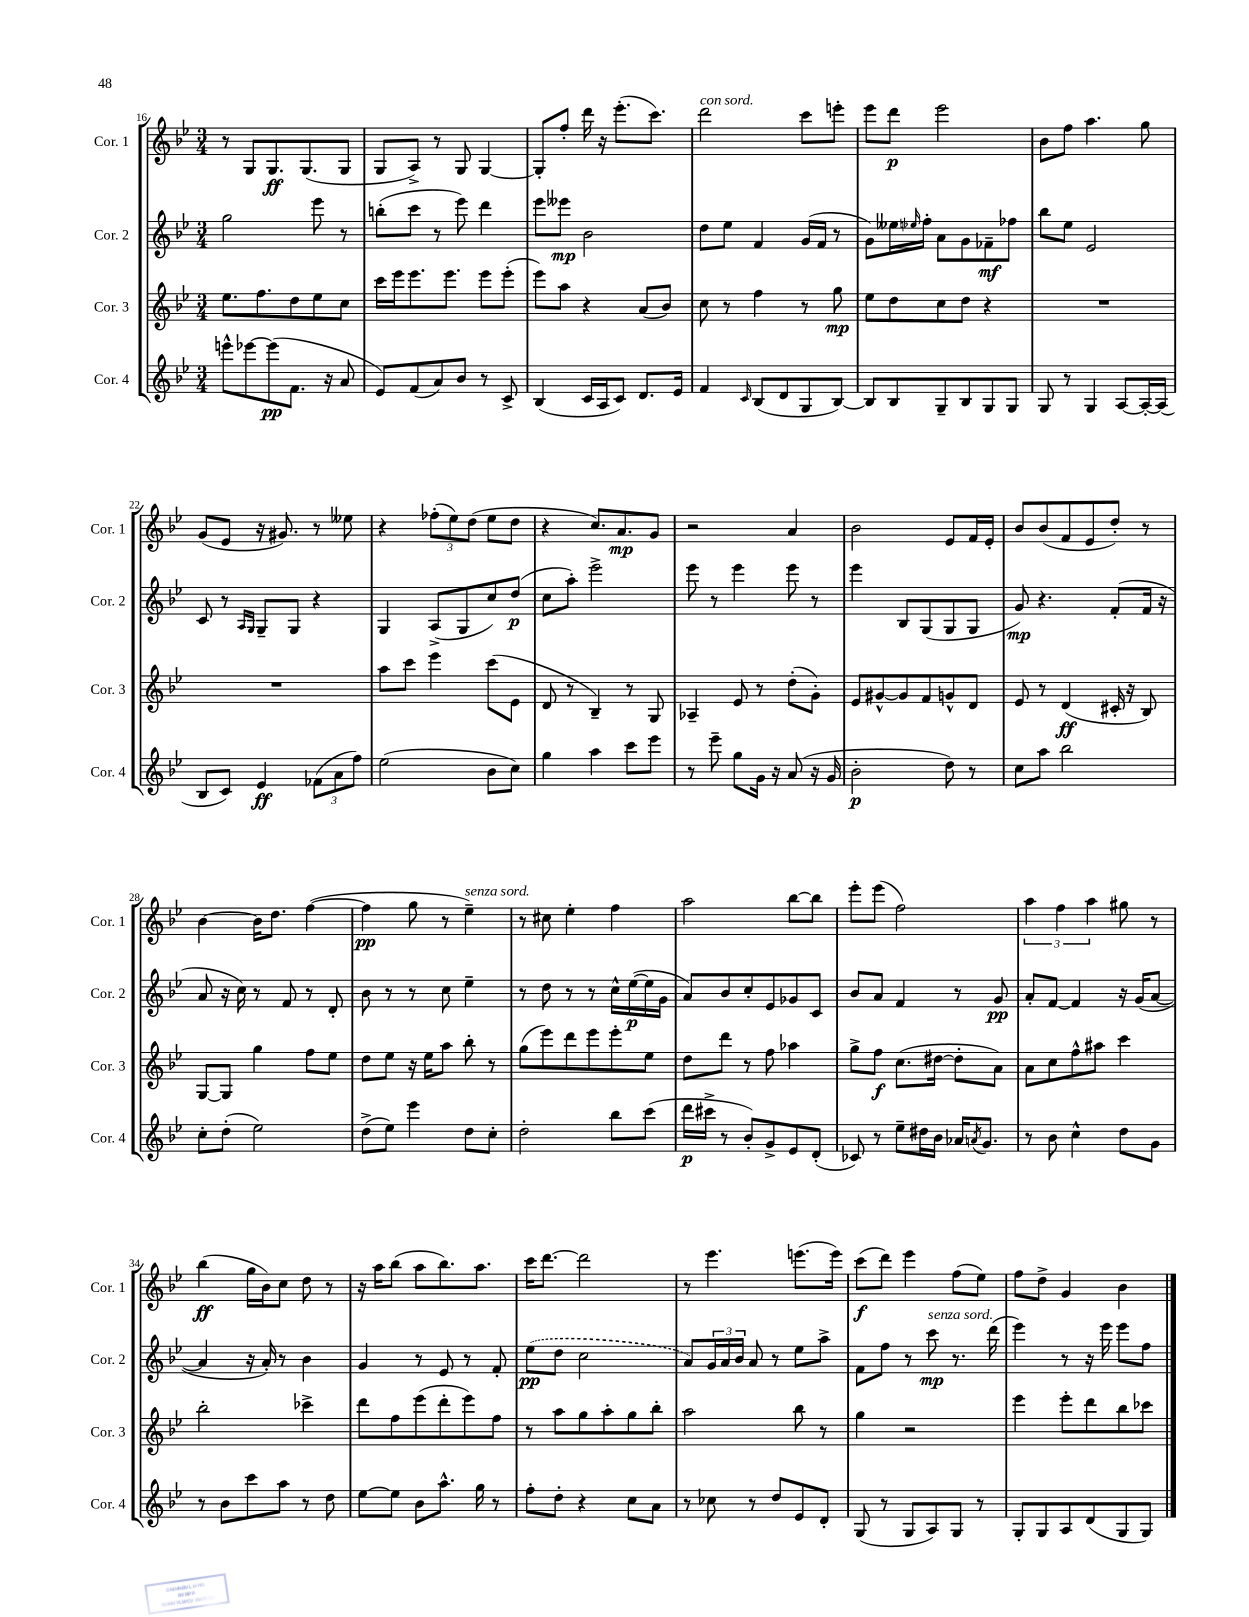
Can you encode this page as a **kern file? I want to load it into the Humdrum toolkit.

**kern	**dynam	**kern	**dynam	**kern	**dynam	**kern	**dynam
*part4	*part4	*part3	*part3	*part2	*part2	*part1	*part1
*staff4	*staff4	*staff3	*staff3	*staff2	*staff2	*staff1	*staff1
*I"Cor. 4	*	*I"Cor. 3	*	*I"Cor. 2	*	*I"Cor. 1	*
*I'Cor. 4	*	*I'Cor. 3	*	*I'Cor. 2	*	*I'Cor. 1	*
*clefG2	*	*clefG2	*	*clefG2	*	*clefG2	*
*k[b-e-]	*	*k[b-e-]	*	*k[b-e-]	*	*k[b-e-]	*
*M3/4	*	*M3/4	*	*M3/4	*	*M3/4	*
=16	=16	=16	=16	=16	=16	=16	=16
8eeen^^\L	.	8.ee-\L	.	2gg\	.	8r	.
[8eee-X\	.	.	.	.	.	8G/L	.
.	.	8.ff\	.	.	.	.	.
(8eee-\]	pp	.	.	.	.	8.G/	ff
8.f\J	.	8dd\	.	.	.	.	.
.	.	.	.	.	.	(8.G/	.
.	.	8ee-\	.	8eee-\	.	.	.
16r	.	.	.	.	.	.	.
8a/	.	8cc\J	.	8r	.	8G/J	.
=17	=17	=17	=17	=17	=17	=17	=17
8e-/L)	.	16ccc\LL	.	(8bbn'\L	.	8G/L	.
.	.	16eee-\J	.	.	.	.	.
(8f/	.	8.eee-\	.	8ccc\J	.	8A^/J)	.
8a/)	.	.	.	8r	.	8r	.
.	.	8.eee-\J	.	.	.	.	.
8b-/J	.	.	.	8eee-\)	.	8G/	.
8r	.	8eee-\L	.	4ddd\	.	[4G/	.
8c^/	.	(8eee-'\J	.	.	.	.	.
=18	=18	=18	=18	=18	=18	=18	=18
(4B-/	.	8eee-\L)	.	8eee-\L	.	8G'/L]	.
.	.	8aa\J	.	8eee--X\J	mp	8ff'/J	.
16c/LL	.	4r	.	2b-\	.	16ddd\	.
16A/J	.	.	.	.	.	16r	.
8c/J)	.	.	.	.	.	(8.eee-'\L	.
8.d/L	.	(8a/L	.	.	.	.	.
.	.	.	.	.	.	8.ccc\J)	.
.	.	8b-/J)	.	.	.	.	.
16e-/Jk	.	.	.	.	.	.	.
=19	=19	=19	=19	=19	=19	=19	=19
!	!	!	!	!	!	!LO:TX:a:i:t=con sord.	!
4f/	.	8cc\	.	8dd\L	.	2ddd\	.
.	.	8r	.	8ee-\J	.	.	.
16qqc/	.	.	.	.	.	.	.
(8B-/L	.	4ff\	.	4f/	.	.	.
8d/	.	.	.	.	.	.	.
8G/	.	8r	.	(16g/LL	.	8ccc\L	.
.	.	.	.	16f/JJ	.	.	.
[8B-/J)	.	8gg\	mp	8r	.	8eeen'\J	.
=20	=20	=20	=20	=20	=20	=20	=20
8B-/L]	.	8ee-\L	.	8g\L)	.	8eee-\L	.
8B-/	.	8dd\	.	16ee--X\L	.	8ddd\J	p
.	.	.	.	16qqee-X/	.	.	.
.	.	.	.	16ff'\JJ	.	.	.
8G~/	.	8cc\	.	8a\L	.	2eee-\	.
8B-/	.	8dd\J	.	8g\	.	.	.
8G/	.	4r	.	8f-X~\	mf	.	.
8G/J	.	.	.	8ff-X\J	.	.	.
=21	=21	=21	=21	=21	=21	=21	=21
8G/	.	2.r	.	8bb-\L	.	8b-\L	.
8r	.	.	.	8ee-\J	.	8ff\J	.
4G/	.	.	.	2e-/	.	4.aa\	.
[8A/L	.	.	.	.	.	.	.
16A'/L_	.	.	.	.	.	8gg\	.
(16A/JJ]	.	.	.	.	.	.	.
!!LO:LB:g=z
=22	=22	=22	=22	=22	=22	=22	=22
8B-/L	.	2.r	.	8c/	.	(8g/L	.
8c/J)	.	.	.	8r	.	8e-/J	.
.	.	.	.	16qqA/LL	.	.	.
.	.	.	.	16qqG/JJ	.	.	.
4e-/	ff	.	.	8G~/L	.	16r	.
.	.	.	.	.	.	8.g#X/)	.
.	.	.	.	8G/J	.	.	.
(12f-X\L	.	.	.	4r	.	8r	.
12a\	.	.	.	.	.	.	.
.	.	.	.	.	.	8ee--X\	.
12ff\J)	.	.	.	.	.	.	.
=23	=23	=23	=23	=23	=23	=23	=23
(2ee-\	.	8aa\L	.	4G/	.	4r	.
.	.	8ccc\J	.	.	.	.	.
.	.	4eee-\	.	(8A^/L	.	(12ff-X'\L	.
.	.	.	.	.	.	12ee-\)	.
.	.	.	.	8G/	.	.	.
.	.	.	.	.	.	(12dd\J	.
8b-\L	.	(8ccc\L	.	8cc/)	.	8ee-\L	.
8cc\J)	.	8e-\J	.	(8dd/J	p	8dd\J	.
=24	=24	=24	=24	=24	=24	=24	=24
4gg\	.	8d/	.	8cc\L	.	4r	.
.	.	8r	.	8aa'\J)	.	.	.
4aa\	.	4B-~/)	.	2eee-^\	.	8.cc/L)	.
.	.	.	.	.	.	8.a/	mp
8ccc\L	.	8r	.	.	.	.	.
8eee-\J	.	8G/	.	.	.	8g/J	.
=25	=25	=25	=25	=25	=25	=25	=25
8r	.	4A-X~/	.	8eee-\	.	2r	.
8eee-~\	.	.	.	8r	.	.	.
8gg\L	.	8e-/	.	4eee-\	.	.	.
16g\Jk	.	8r	.	.	.	.	.
16r	.	.	.	.	.	.	.
(8a/	.	(8dd'\L	.	8eee-\	.	4a/	.
16r	.	8g'\J)	.	8r	.	.	.
16g/	.	.	.	.	.	.	.
=26	=26	=26	=26	=26	=26	=26	=26
2b-'\	p	8e-/L	.	4eee-\	.	2b-\	.
.	.	[8g#X^^/	.	.	.	.	.
.	.	8g#/]	.	8B-/L	.	.	.
.	.	8f/	.	(8G/	.	.	.
8dd\)	.	8gn^^/	.	8G/	.	8e-/L	.
8r	.	8d/J	.	8G/J	.	16f/L	.
.	.	.	.	.	.	16e-'/JJ	.
=27	=27	=27	=27	=27	=27	=27	=27
8cc\L	.	8e-/	.	8g/)	mp	8b-/L	.
8aa\J	.	8r	.	4.r	.	(8b-/	.
2bb-\	.	(4d/	ff	.	.	8f/	.
.	.	.	.	.	.	8e-/	.
.	.	16c#X'/	.	(8f'/L	.	8dd'/J)	.
.	.	16r	.	.	.	.	.
.	.	8B-/)	.	16f/Jk	.	8r	.
.	.	.	.	16r	.	.	.
!!LO:LB:g=z
=28	=28	=28	=28	=28	=28	=28	=28
8cc'\L	.	[8G/L	.	8a/	.	[4b-\	.
(8dd'\J	.	8G/J]	.	16r	.	.	.
.	.	.	.	16cc\)	.	.	.
2ee-\)	.	4gg\	.	8r	.	16b-\KL]	.
.	.	.	.	.	.	8.dd\J	.
.	.	.	.	8f/	.	.	.
.	.	8ff\L	.	8r	.	([4ff\	.
.	.	8ee-\J	.	8d'/	.	.	.
=29	=29	=29	=29	=29	=29	=29	=29
(8dd^\L	.	8dd\L	.	8b-\	.	4ff\]	pp
8ee-\J)	.	8ee-\J	.	8r	.	.	.
4eee-\	.	16r	.	8r	.	8gg\	.
.	.	16ee-\KL	.	.	.	.	.
.	.	8aa\J	.	8cc\	.	8r	.
!	!	!	!	!	!	!LO:TX:a:i:t=senza sord.	!
8dd\L	.	8bb-'\	.	4ee-~\	.	4ee-~\)	.
8cc'\J	.	8r	.	.	.	.	.
=30	=30	=30	=30	=30	=30	=30	=30
2dd'\	.	(8gg\L	.	8r	.	8r	.
.	.	8eee-\)	.	8dd\	.	8cc#X\	.
.	.	8ddd\	.	8r	.	4ee-'\	.
.	.	8eee-\	.	8r	.	.	.
8bb-\L	.	8eee-'\	.	16cc^^\LL	.	4ff\	.
.	.	.	.	([16ee-\	p	.	.
(8ccc\J	.	8ee-\J	.	16ee-\]	.	.	.
.	.	.	.	16g\JJ	.	.	.
=31	=31	=31	=31	=31	=31	=31	=31
16ddd\LL	p	8dd\L	.	8a/L)	.	2aa\	.
16ccc#X^\JJ	.	.	.	.	.	.	.
8r	.	8ddd\J	.	8b-/	.	.	.
8b-'/L)	.	8r	.	8cc'/	.	.	.
8g^/	.	8ff\	.	8e-/	.	.	.
8e-/	.	4aa-X\	.	8g-X/	.	[8bb-\L	.
(8d'/J	.	.	.	8c/J	.	8bb-\J]	.
=32	=32	=32	=32	=32	=32	=32	=32
8c-X/)	.	8gg^\L	.	8b-/L	.	8eee-'\L	.
8r	.	8ff\J	f	8a/J	.	(8eee-\J	.
8ee-~\L	.	(8.cc\L	.	4f/	.	2ff\)	.
16dd#X\L	.	.	.	.	.	.	.
16b-\JJ	.	[16dd#X\Jk	.	.	.	.	.
16a-X/KL	.	8dd#'\L]	.	8r	.	.	.
8qan/	.	.	.	.	.	.	.
8.g/J	.	.	.	.	.	.	.
.	.	8a\J)	.	8g/	pp	.	.
=33	=33	=33	=33	=33	=33	=33	=33
8r	.	8a\L	.	8a'/L	.	6aa\	.
8b-\	.	8cc\	.	[8f/J	.	.	.
.	.	.	.	.	.	6ff\	.
4cc^^\	.	8ff^^\	.	4f/]	.	.	.
.	.	.	.	.	.	6aa\	.
.	.	8aa#X\J	.	.	.	.	.
8dd\L	.	4ccc\	.	16r	.	8gg#X\	.
.	.	.	.	(16g/KL	.	.	.
8g\J	.	.	.	[8a/J	.	8r	.
!!LO:LB:g=z
=34	=34	=34	=34	=34	=34	=34	=34
8r	.	2bb-'\	.	4a/]	.	(4bb-\	ff
8b-\L	.	.	.	.	.	.	.
8ccc\	.	.	.	16r	.	16gg\LL	.
.	.	.	.	16a'/)	.	16b-\J)	.
8aa\J	.	.	.	8r	.	8cc\J	.
8r	.	4ccc-X^\	.	4b-\	.	8dd\	.
8dd\	.	.	.	.	.	8r	.
=35	=35	=35	=35	=35	=35	=35	=35
[8ee-\L	.	8ddd\L	.	4g/	.	16r	.
.	.	.	.	.	.	16aa\KL	.
8ee-\J]	.	8ff\	.	.	.	(8bb-\J	.
8b-\L	.	(8eee-\	.	8r	.	8aa\L	.
8.aa^^\J	.	8ddd'\	.	8e-/	.	8.bb-\)	.
.	.	8eee-\)	.	8r	.	.	.
16gg\	.	.	.	.	.	8.aa\J	.
8r	.	8ff\J	.	8f'/	.	.	.
=36	=36	=36	=36	=36	=36	=36	=36
8ff'\L	.	8r	.	(8ee-\L	pp	16ccc\KL	.
.	.	.	.	.	.	[8.ddd\J	.
8dd'\J	.	8aa\L	.	8dd\J	.	.	.
4r	.	8gg\	.	2cc\	.	2ddd\]	.
.	.	8aa'\	.	.	.	.	.
8cc\L	.	8gg\	.	.	.	.	.
8a\J	.	8bb-'\J	.	.	.	.	.
=37	=37	=37	=37	=37	=37	=37	=37
8r	.	2aa\	.	8a/L)	.	8r	.
8cc-X\	.	.	.	24g/L	.	4.eee-\	.
.	.	.	.	24a/	.	.	.
.	.	.	.	24b-/JJ	.	.	.
8r	.	.	.	8a/	.	.	.
8dd/L	.	.	.	8r	.	.	.
8e-/	.	8bb-\	.	8ee-\L	.	(8.eeen\L	.
8d'/J	.	8r	.	8aa^\J	.	.	.
.	.	.	.	.	.	16eee\Jk)	.
=38	=38	=38	=38	=38	=38	=38	=38
(8G/	.	4gg\	.	8f\L	.	(8ccc\L	f
8r	.	.	.	8ff\J	.	8ddd\J)	.
8G/L	.	2r	.	8r	.	4eee-\	.
!	!	!	!	!LO:TX:a:i:t=senza sord.	!	!	!
8A/)	.	.	.	8ccc\	mp	.	.
8G/J	.	.	.	8.r	.	(8ff\L	.
8r	.	.	.	.	.	8ee-\J)	.
.	.	.	.	(16ddd\	.	.	.
=39	=39	=39	=39	=39	=39	=39	=39
8G'/L	.	4eee-\	.	4eee-\)	.	8ff\L	.
8G/	.	.	.	.	.	8dd^\J	.
8A/	.	8eee-'\L	.	8r	.	4g/	.
(8d/	.	8ddd\	.	16r	.	.	.
.	.	.	.	16eee-\	.	.	.
8G/	.	8bb-\	.	8eee-\L	.	4b-\	.
8G/J)	.	8ccc-X\J	.	8ff\J	.	.	.
==	==	==	==	==	==	==	==
*-	*-	*-	*-	*-	*-	*-	*-
